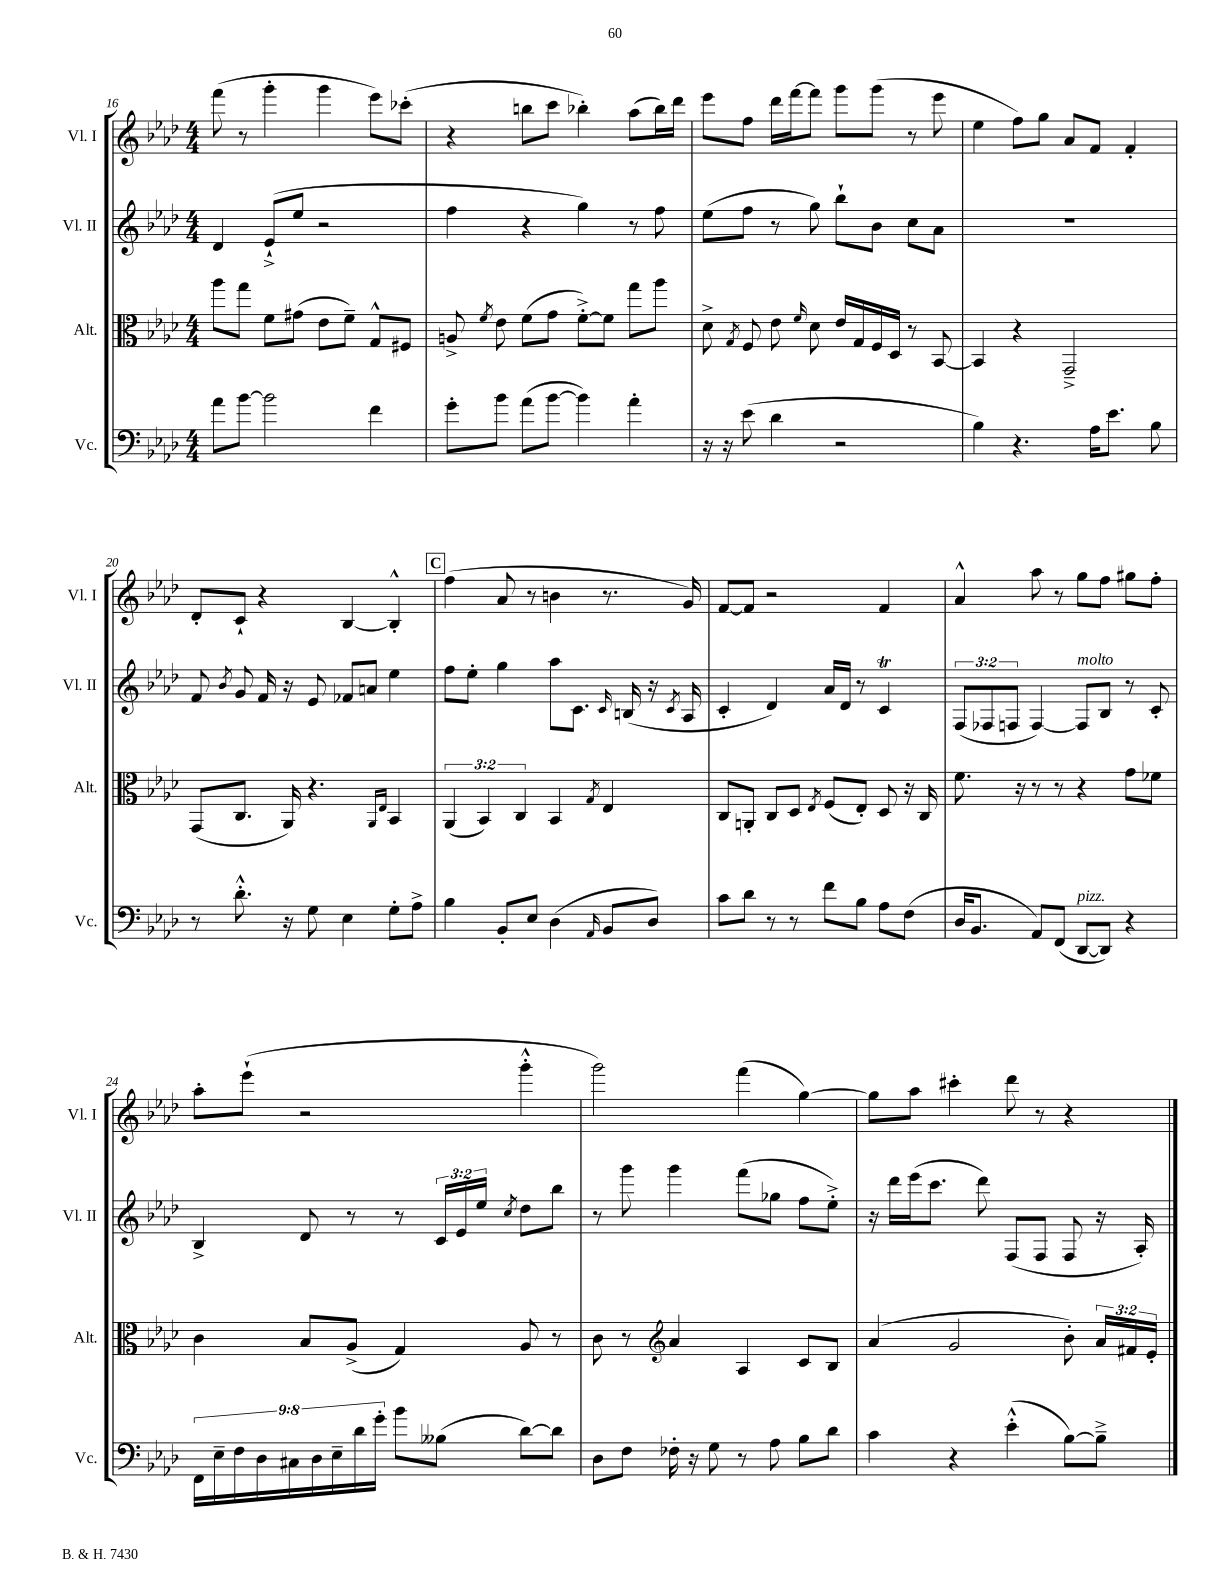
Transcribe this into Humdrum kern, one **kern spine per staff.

**kern	**kern	**kern	**kern
*staff4	*staff3	*staff2	*staff1
*clefF4	*clefC3	*clefG2	*clefG2
*k[b-e-a-d-]	*k[b-e-a-d-]	*k[b-e-a-d-]	*k[b-e-a-d-]
*M4/4	*M4/4	*M4/4	*M4/4
8a-	8aa-	4d-	(8fff
[8b-	8gg	.	8r
2b-]	8f	(8e-`^	4ggg'
.	(8g#	8ee-	.
.	8e-	2r	4ggg
.	8f~)	.	.
4f	8G^^	.	8eee-)
.	8F#	.	(8ccc-'
=	=	=	=
8g'	8A^	4ff	4r
.	8qf	.	.
8b-	8e-	.	.
(8a-	(8f	4r	8bb
[8b-	8g	.	8ccc
4b-])	[8f'^)	4gg)	4bb-')
.	8f]	.	.
4a-'	8gg	8r	(8aa-
.	8aa-	8ff	16bb-)
.	.	.	16ddd-
=	=	=	=
16r	8d-^	(8ee-	8eee-
16r	.	.	.
.	8qG	.	.
(8e-	8F	8ff	8ff
4d-	8e-	8r	16ddd-
.	.	.	[16fff
.	16qqf	.	.
.	8d-	8gg)	8fff]
2r	16e-	8bb-`	8ggg
.	16G	.	.
.	16F	8b-	(8ggg
.	16D-	.	.
.	8r	8cc	8r
.	[8BB-	8a-	8eee-
=	=	=	=
4B-)	4BB-]	1r	4ee-
4.r	4r	.	8ff)
.	.	.	8gg
.	2GG~^	.	8a-
16A-	.	.	8f
8.e-	.	.	.
.	.	.	4f'
8B-	.	.	.
=	=	=	=
8r	(8GG	8f	8d-'
.	.	8qb-	.
8.d-'^^	8.C	8g	8c`
.	.	16f	4r
16r	16AA-)	16r	.
8G	4.r	8e-	.
4E-	.	8f-	[4B-
.	.	8a	.
.	16qqAA-	.	.
.	16qqE-	.	.
8G'	4BB-	4ee-	4B-'^^]
8A-^	.	.	.
=	=	=	=
4B-	(6AA-	8ff	(4ff
.	.	8ee-'	.
.	6BB-)	.	.
8BB-'	.	4gg	8a-
.	6C	.	.
8E-	.	.	8r
(4D-	4BB-	8aa-	4b
.	.	8.c	.
16qqAA-	8qG	.	.
8BB-	4E-	.	8.r
.	.	16qqc	.
.	.	(16B	.
8D-)	.	16r	.
.	.	8qc	.
.	.	16A-	16g)
=	=	=	=
8c	8C	4c'	[8f
8d-	8AA'	.	8f]
8r	8C	4d-)	2r
8r	8D-	.	.
.	8qE-	.	.
8f	(8F	16a-	.
.	.	16d-	.
8B-	8E-')	8r	.
8A-	8D-	4c	4f
(8F	16r	.	.
.	16C	.	.
=	=	=	=
16D-	8.f	(12F	4a-^^
8.BB-	.	.	.
.	.	12F-	.
.	.	12F	.
.	16r	.	.
8AA-)	8r	[4F)	8aa-
(8FF	8r	.	8r
[8DD-	4r	8F]	8gg
8DD-])	.	8B-	8ff
4r	8g	8r	8gg#
.	8f-	8c'	8ff'
=	=	=	=
18FF	4c	4B-^	8aa-'
18E-~	.	.	.
18F	.	.	.
.	.	.	(8eee-`
18D-	.	.	.
18C#	.	.	.
.	8B-	8d-	2r
18D-	.	.	.
18E-~	.	.	.
.	(8A-^	8r	.
18d-	.	.	.
18g'	.	.	.
8b-	4G)	8r	.
(8B--	.	24c	.
.	.	24e-	.
.	.	24ee-	.
.	.	8qcc	.
[8d-)	8A-	8dd-	4ggg'^^
8d-]	8r	8bb-	.
=	=	=	=
8D-	8c	8r	2ggg)
8F	8r	8ggg	.
*	*clefG2	*	*
16F-'	4a-	4ggg	.
16r	.	.	.
8G	.	.	.
8r	4A-	(8fff	(4fff
8A-	.	8gg-	.
8B-	8c	8ff	[4gg)
8d-	8B-	8ee-'^)	.
=	=	=	=
4c	(4a-	16r	8gg]
.	.	16ddd-	.
.	.	(16eee-	8aa-
.	.	8.ccc	.
4r	2g	.	4ccc#'
.	.	8ddd-)	.
(4e-'^^	.	(8F	8ddd-
.	.	8F	8r
[8B-)	8b-')	8F	4r
8B-~^]	24a-	16r	.
.	24f#	.	.
.	.	16A-')	.
.	24e-'	.	.
==	==	==	==
*-	*-	*-	*-
